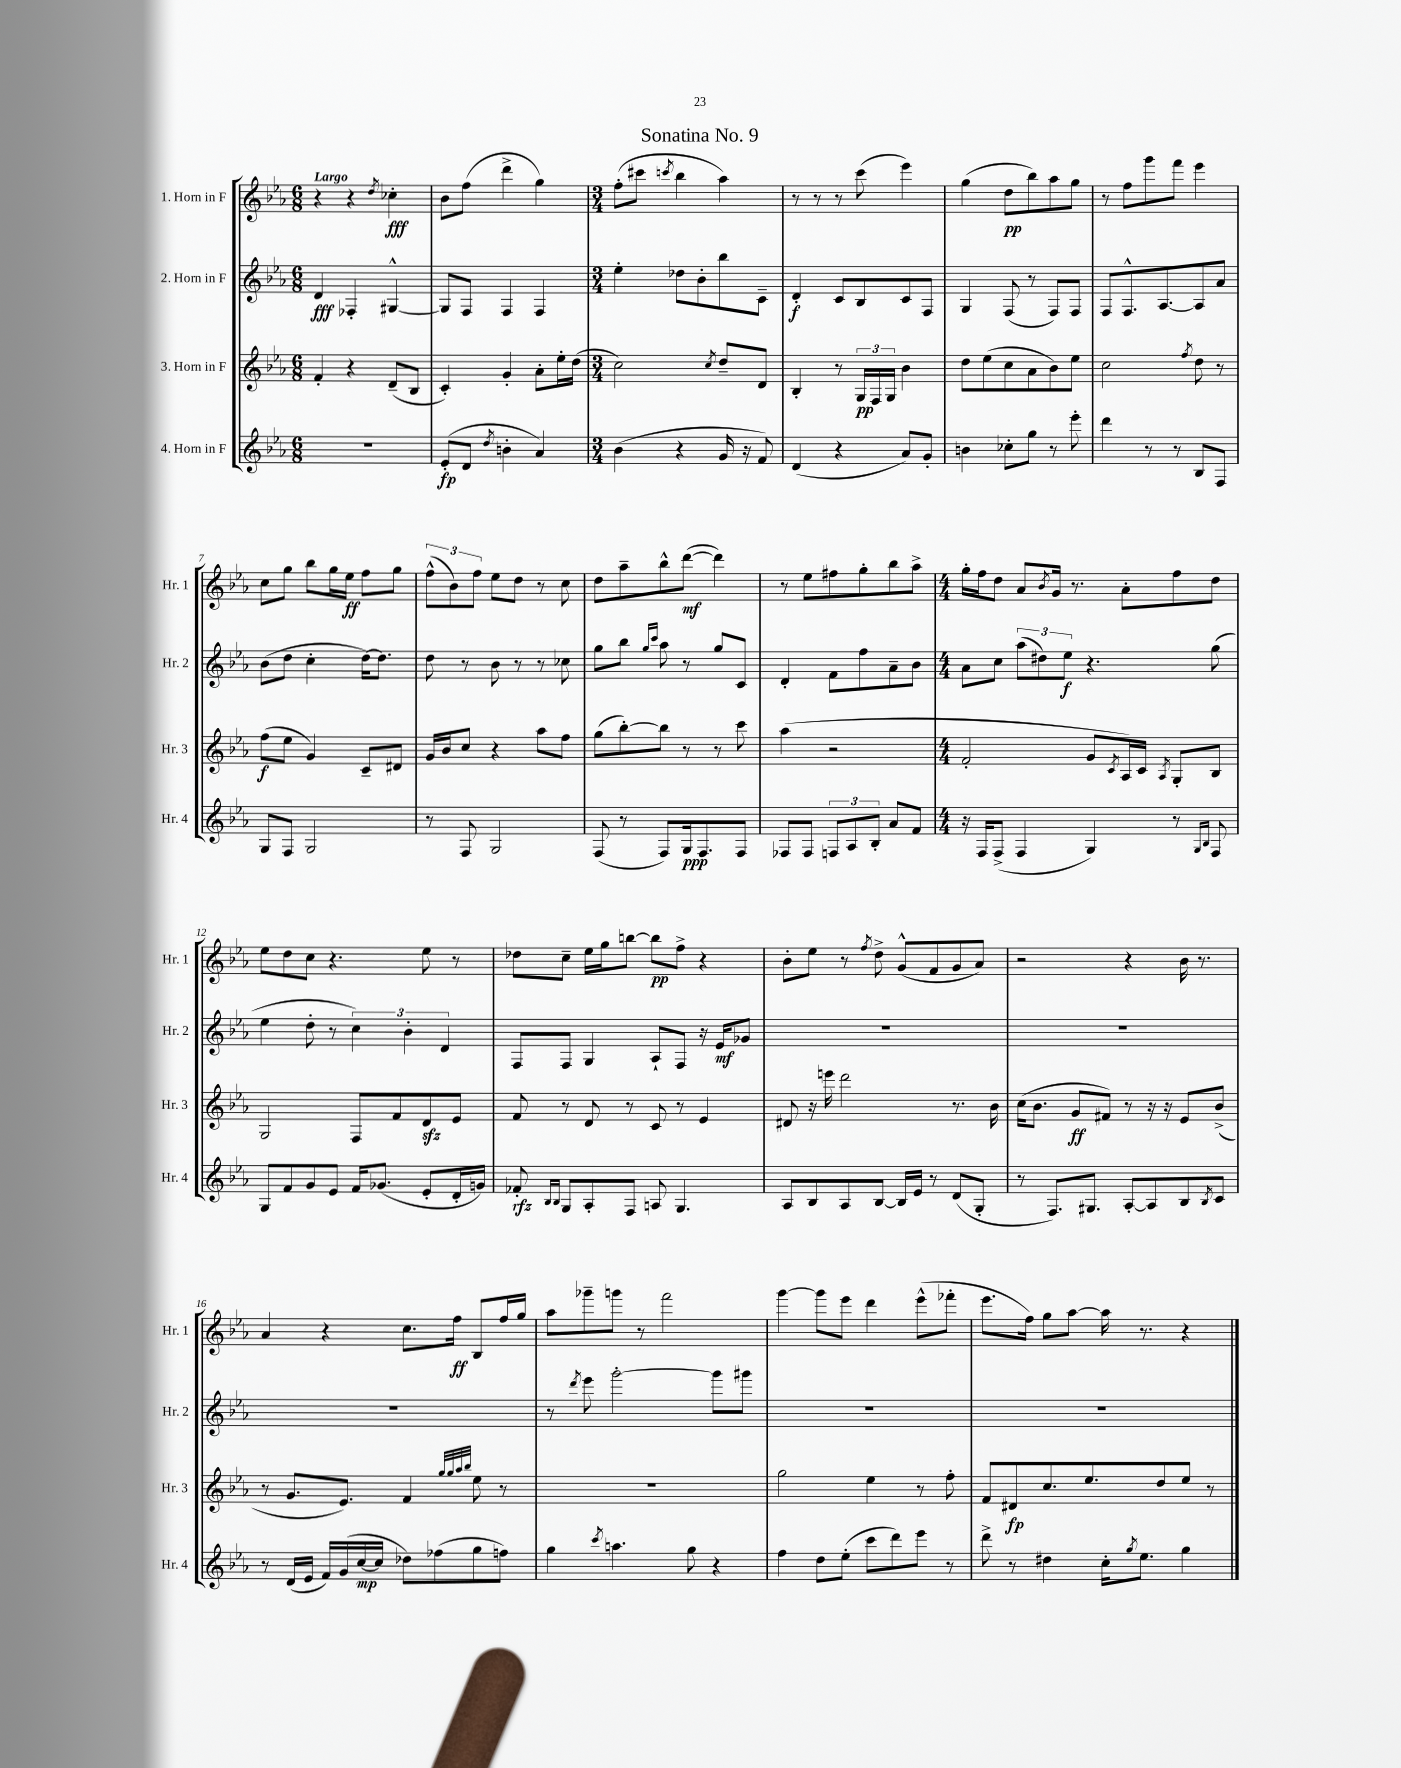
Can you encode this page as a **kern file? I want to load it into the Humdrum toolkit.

**kern	**kern	**kern	**kern
*staff4	*staff3	*staff2	*staff1
*clefG2	*clefG2	*clefG2	*clefG2
*k[b-e-a-]	*k[b-e-a-]	*k[b-e-a-]	*k[b-e-a-]
*M6/8	*M6/8	*M6/8	*M6/8
2.r	4f'	4d	4r
.	4r	4F-'	4r
.	.	.	8qdd
.	(8d~	[4G#^^	4cc-'
.	8B-	.	.
=	=	=	=
(8e-'	4c')	8G#]	8b-
8d	.	8F	(8ff
8qdd	.	.	.
4b'	4g'	4F	4ddd^
4a-)	8a-'	4F	4gg)
.	16ee-'	.	.
.	(16dd	.	.
=	=	=	=
*M3/4	*M3/4	*M3/4	*M3/4
(4b-	2cc)	4ee-'	(8ff'
.	.	.	8ccc#
.	.	.	8qccc
4r	.	8dd-	4bb-
.	.	8b-'	.
.	8qcc	.	.
16g	8dd~	8bb-	4aa-)
16r	.	.	.
8f)	8d	8c~	.
=	=	=	=
(4d	4B-'	4d'	8r
.	.	.	8r
4r	8r	8c	8r
.	24G	8B-	(8ccc
.	24F	.	.
.	24G	.	.
8a-)	4b-	8c	4eee-)
8g'	.	8F	.
=	=	=	=
4b	8dd	4G	(4gg
.	(8ee-	.	.
8cc-'	8cc	(8F	8dd
8gg	8a-	8r	8bb-)
8r	8b-)	8F)	8aa-
8eee-'	8ee-	8F	8gg
=	=	=	=
4ddd	2cc	8F	8r
.	.	8.F^^	8ff
8r	.	.	8ggg
.	.	[8.A-	.
8r	.	.	8fff
.	8qff	.	.
8B-	8dd	8A-]	4eee-
8F	8r	8a-	.
=	=	=	=
8G	(8ff	(8b-	8cc
8F	8ee-	8dd	8gg
2G	4g)	4cc'	8bb-
.	.	.	16gg
.	.	.	16ee-
.	8c~	[16dd)	8ff
.	.	8.dd]	.
.	8d#	.	8gg
=	=	=	=
8r	16g	8dd	(12ff^^
.	16b-	.	.
.	.	.	12b-)
8F	8cc	8r	.
.	.	.	12ff
2G	4r	8b-	8ee-
.	.	8r	8dd
.	8aa-	8r	8r
.	8ff	8cc-	8cc
=	=	=	=
(8F	(8gg	8gg	8dd
8r	[8bb-')	8bb-	8aa-~
.	.	16qqgg	.
.	.	16qqccc	.
8F)	8bb-]	8aa-	8bb-^^
16G	8r	8r	([8ddd
8.F	.	.	.
.	8r	8gg	4ddd])
8F	8ccc	8c	.
=	=	=	=
8F-	(4aa-	4d'	8r
8F-	.	.	8ee-
12F	2r	8f	8ff#
12A-	.	.	.
.	.	8ff	8gg'
12B-'	.	.	.
8a-	.	8a-~	8bb-
8f	.	8b-	8aa-^
=	=	=	=
*M4/4	*M4/4	*M4/4	*M4/4
16r	2f'	8a-	16gg'
16F	.	.	16ff
(8F^	.	8cc	8dd
4F	.	(12aa-	8a-
.	.	12dd#)	.
.	.	.	8qb-
.	.	.	16g
.	.	12ee-	.
.	.	.	8.r
4G)	8g	4.r	.
.	8qc	.	.
.	16A-)	.	8a-'
.	16c	.	.
.	8qA-	.	.
8r	8G'	.	8ff
16qqG	.	.	.
16qqB-	.	.	.
8F	8B-	(8gg	8dd
=	=	=	=
8G	2G	4ee-	8ee-
8f	.	.	8dd
8g	.	8dd'	8cc
8e-	.	8r	4.r
16f	8F	6cc)	.
(8.g-	.	.	.
.	8f	.	.
.	.	6b-'	.
8e-'	8d	.	8ee-
.	.	6d	.
16d'	8e-	.	8r
16g)	.	.	.
=	=	=	=
8f-'	8f	8F	8dd-
16qqB-	.	.	.
16qqB-	.	.	.
8G	8r	8F	8cc~
8A-'	8d	4G	16ee-
.	.	.	16gg
8F	8r	.	[8bb
8A	8c	8A-`	8bb]
4.G	8r	8F	8ff^
.	4e-	16r	4r
.	.	16e-	.
.	.	8g-	.
=	=	=	=
8A-	8d#	1r	8b-'
8B-	16r	.	8ee-
.	16eee	.	.
8A-	2ddd	.	8r
.	.	.	8qff
[8B-	.	.	8dd^
16B-]	.	.	(8g^^
16e-	.	.	.
8r	.	.	8f
(8d	8.r	.	8g
8G'	.	.	8a-)
.	16b-	.	.
=	=	=	=
8r	(16cc	1r	2r
.	8.b-	.	.
8.F)	.	.	.
.	8g	.	.
8.G#	.	.	.
.	8f#)	.	.
[8A-'	8r	.	4r
8A-]	16r	.	.
.	16r	.	.
8B-	8e-	.	16b-
.	.	.	8.r
8qB-	.	.	.
8c	(8b-^	.	.
=	=	=	=
8r	8r	1r	4a-
(16d	8.g	.	.
16e-	.	.	.
16f)	.	.	4r
(16g	8.e-)	.	.
[16cc	.	.	.
16cc]	.	.	.
8dd-)	4f	.	8.cc
(8ff-	.	.	.
.	.	.	16ff
.	32qqgg	.	.
.	32qqgg	.	.
.	32qqaa-	.	.
.	32qqbb-	.	.
8gg	8ee-	.	8B-
8ff)	8r	.	16ff
.	.	.	16gg
=	=	=	=
4gg	1r	8r	8aa-
.	.	8qddd	.
.	.	8eee-	8ggg-~
8qccc	.	.	.
4.aa	.	[2ggg'	8ggg
.	.	.	8r
.	.	.	2fff
8gg	.	.	.
4r	.	8ggg]	.
.	.	8ggg#	.
=	=	=	=
4ff	2gg	1r	[4ggg
8dd	.	.	8ggg]
(8ee-'	.	.	8eee-
8ccc	4ee-	.	4ddd
8ddd)	.	.	.
8eee-	8r	.	(8eee-^^
8r	8ff'	.	8fff-'
=	=	=	=
8ddd^	8f	1r	8.eee-
8r	8d#	.	.
.	.	.	16ff)
4dd#	8.cc	.	8gg
.	.	.	[8aa-
.	8.ee-	.	.
16cc'	.	.	16aa-]
8qgg	.	.	.
8.ee-	.	.	8.r
.	8dd	.	.
4gg	8ee-	.	4r
.	8r	.	.
==	==	==	==
*-	*-	*-	*-
